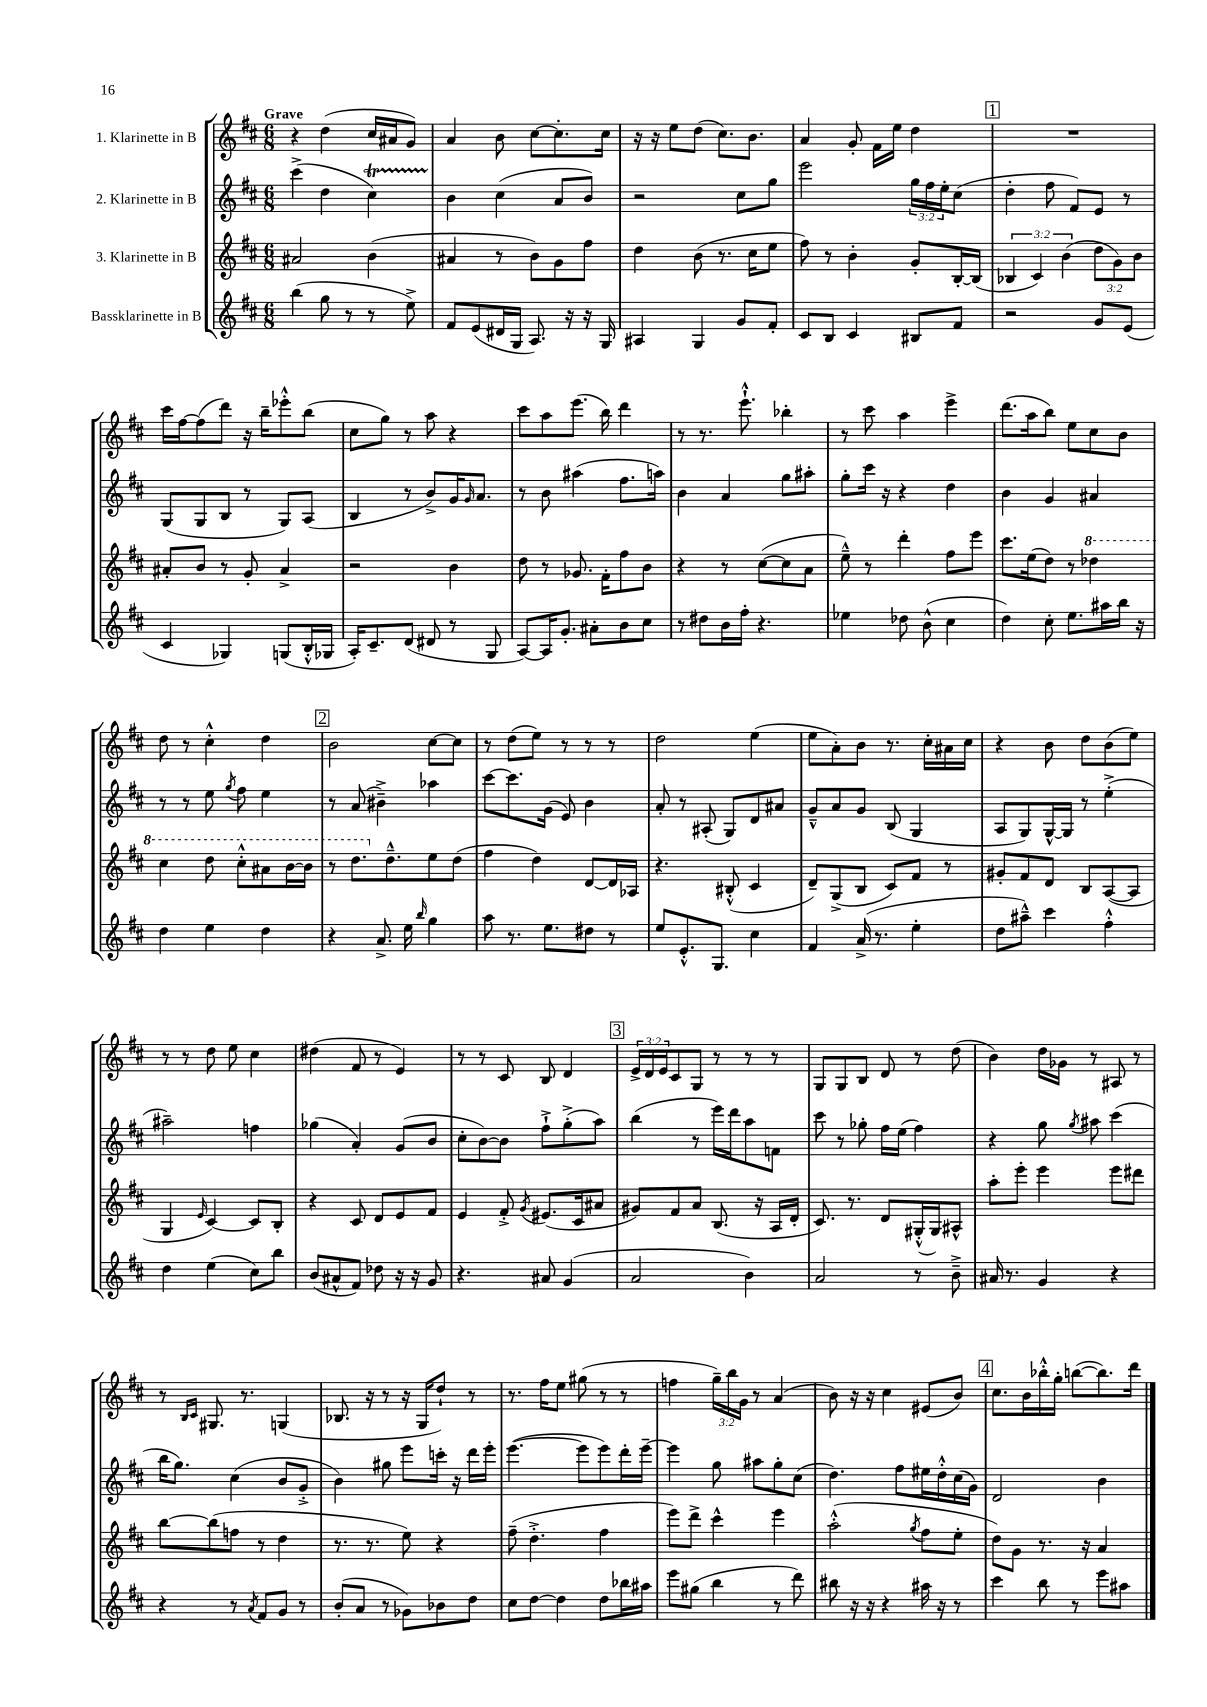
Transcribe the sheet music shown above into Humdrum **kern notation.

**kern	**kern	**kern	**kern
*staff4	*staff3	*staff2	*staff1
*clefG2	*clefG2	*clefG2	*clefG2
*k[f#c#]	*k[f#c#]	*k[f#c#]	*k[f#c#]
*M6/8	*M6/8	*M6/8	*M6/8
(4bb\	2a#/	(4ccc#^\	4r
8gg\	.	4dd\	(4dd\
8r	.	.	.
8r	(4b\	4cc#\)	16cc#/LL
.	.	.	16a#/J
8ee^\)	.	.	8g/J)
=	=	=	=
8f#/L	4a#/	4b\	4a/
(8e/	.	.	.
16d#/L	8r	(4cc#\	8b\
16G/JJ	.	.	.
8.A/)	8b\L)	.	[8cc#\L
.	8g\	8a/L	8.cc#'\]
16r	.	.	.
16r	8ff#\J	8b/J)	.
16G/	.	.	16cc#\Jk
=	=	=	=
4A#/	4dd\	2r	16r
.	.	.	16r
.	.	.	8ee\L
4G/	(8b\	.	(8dd\J
.	8.r	.	8.cc#\L)
8g/L	.	8cc#\L	.
.	16cc#\LK	.	8.b\J
8f#'/J	8ee\J	8gg\J	.
=	=	=	=
8c#/L	8ff#\)	2eee\	4a/
8B/J	8r	.	.
4c#/	4b'\	.	8g'/
.	.	.	16f#\LL
.	.	.	16ee\JJ
8B#/L	8g'/L	24gg\LL	4dd\
.	.	24ff#\	.
.	.	24ee'\J	.
8f#/J	[16B'/L	(8cc#\J	.
.	(16B/]JJ	.	.
=	=	=	=
2r	6B-/	4dd'\	2.r
.	6c#/)	.	.
.	.	8ff#\	.
.	(6b\	.	.
.	.	8f#/L)	.
8g/L	12dd\L	8e/J	.
.	12g\)	.	.
(8e/J	.	8r	.
.	12b\J	.	.
=	=	=	=
4c#/	8a#'/L	(8G/L	16ccc#\LL
.	.	.	[16ff#\J
.	8b/J	8G/	(8ff#\]
4G-/)	8r	8B/J	8ddd\J)
.	8g'/	8r	16r
.	.	.	16bb~\LK
(8G/L	4a#^/	8G/L)	8eee-'^^\
16B'^^/L	.	(8A/J	(8bb\J
16G-/JJ	.	.	.
=	=	=	=
16A'/LK)	2r	4B/	8cc#\L
8.c#~/	.	.	.
.	.	.	8gg\J)
(8d/J	.	8r	8r
8d#/	.	8b^/L)	8aa\
8r	4b\	16g/K	4r
.	.	16qqg/	.
.	.	8.a/J	.
8G/	.	.	.
=	=	=	=
[8A/L)	8dd\	8r	8ccc#\L
16A/]K	8r	8b\	8aa\
8.g'/J	.	.	.
.	8.g-/	(4aa#\	(8.eee\J
8a#'\L	.	.	.
.	16f#'\LK	.	16bb\)
8b\	8ff#\	8.ff#\L	4ddd\
8cc#\J	8b\J	.	.
.	.	16aa\Jk)	.
=	=	=	=
8r	4r	4b\	8r
8dd#\L	.	.	8.r
16b\L	8r	4a/	.
16ff#'\JJ	.	.	8.eee`^^\
4.r	([8cc#\L	.	.
.	8cc#\]	8gg\L	4bb-'\
.	8a\J	8aa#'\J	.
=	=	=	=
4ee-\	8ee~^^\)	8gg'\L	8r
.	8r	16ccc#\Jk	8ccc#\
.	.	16r	.
8dd-\	4ddd'\	4r	4aa\
(8b^^\	.	.	.
4cc#\	8ff#\L	4dd\	4eee^\
.	8eee\J	.	.
=	=	=	=
4dd\)	8.ccc#\L	4b\	(8.ddd\L
.	(16ee\k	.	16aa\k
8cc#'\	8dd\J)	4g/	8bb\J)
8.ee\L	8r	.	8ee\L
.	4ddd-\	4a#/	8cc#\
16aa#\L	.	.	.
16bb\JJ	.	.	8b\J
16r	.	.	.
=	=	=	=
4dd\	4ccc#\	8r	8dd\
.	.	8r	8r
4ee\	8ddd\	8ee\	4cc#'^^\
.	.	8qgg/	.
.	8ccc#'^^\L	8ff#\	.
4dd\	8aa#\	4ee\	4dd\
.	[16bb\L	.	.
.	16bb\]JJ	.	.
=	=	=	=
4r	8r	8r	2b\
.	8.ddd\L	(8a/	.
8.a^/	.	4b#~^\)	.
.	8.dd~^^\	.	.
16ee\	.	.	.
16qqbb/	.	.	.
4gg\	8ee\	4aa-\	[8cc#\L
.	(8dd\J	.	8cc#\]J
=	=	=	=
8aa\	4ff#\	[8ccc#\L	8r
8.r	.	8.ccc#\]	(8dd\L
.	4dd\)	.	8ee\J)
8.ee\L	.	(16g\Jk	.
.	.	8e/)	8r
8dd#\J	[8d/L	4b\	8r
8r	16d/]L	.	8r
.	16A-/JJ	.	.
=	=	=	=
8ee/L	4.r	8a'/	2dd\
8.e'^^/	.	8r	.
.	.	(8A#'/	.
8.G/J	.	.	.
.	(8B#'^^/	8G/L)	.
4cc#\	4c#/	8d/	(4ee\
.	.	8a#/J	.
=	=	=	=
4f#/	8d~/L)	8g~^^/L	8ee\L
.	(8G^/	8a/	8a'\)
(16a^/	8B/J	8g/J	8b\J
8.r	.	.	.
.	8c#/L)	(8B/	8.r
4ee'\	8f#/J	4G/	.
.	.	.	16cc#'\LL
.	8r	.	16a#\
.	.	.	16cc#\JJ
=	=	=	=
8dd\L	8g#'/L	8A/L	4r
8aa#~^^\J)	8f#/	8G/)	.
4ccc#\	8d/J	[16G^^/L	8b\
.	.	16G/]JJ	.
.	8B/L	8r	8dd\L
4ff#'^^\	([8A/	(4ee'^\	(8b\
.	8A/]J	.	8ee\J)
=	=	=	=
4dd\	4G/	2aa#~\)	8r
.	.	.	8r
.	16qqe/	.	.
(4ee\	[4c#/)	.	8dd\
.	.	.	8ee\
8cc#\L)	8c#/]L	4ff\	4cc#\
8bb\J	8B'/J	.	.
=	=	=	=
(8b/L	4r	(4gg-\	(4dd#\
8a#^^/	.	.	.
8f#/J)	8c#/	4a'/)	8f#/
8dd-\	8d/L	.	8r
16r	8e/	(8g/L	4e/)
16r	.	.	.
8g/	8f#/J	8b/J	.
=	=	=	=
4.r	4e/	8cc#'\L	8r
.	.	[8b\)	8r
.	8f#'^/	8b\]J	8c#/
.	8qg/	.	.
8a#/	(8.e#/L	8ff#`^\L	8B/
(4g/	.	(8gg'^\	4d/
.	16c#/k	.	.
.	8a#/J	8aa\J)	.
=	=	=	=
2a/	8g#/L)	(4bb\	24e^/LL
.	.	.	24d/
.	.	.	24e/J
.	8f#/	.	8c#/
.	8a/J	8r	8G/J
.	(8.B/	16eee\LL)	8r
.	.	16ddd\J	.
4b\)	.	8aa\	8r
.	16r	.	.
.	16A/LL	8f\J	8r
.	16d'/JJ	.	.
=	=	=	=
2a/	8.c#/)	8ccc#\	8G/L
.	.	8r	8G/
.	8.r	.	.
.	.	8gg-'\	8B/J
.	8d/L	16ff#\LL	8d/
.	.	(16ee\JJ	.
8r	(16G#'^^/L	4ff#\)	8r
.	16G#/J)	.	.
8b~^\	8A#^^/J	.	(8dd\
=	=	=	=
16a#/	8aa'\L	4r	4b\)
8.r	.	.	.
.	8eee'\J	.	.
4g/	4eee\	8gg\	16dd\LL
.	.	.	16g-\JJ
.	.	8qgg/	.
.	.	8aa#\	8r
4r	8eee\L	(4ccc#\	8A#/
.	8ddd#\J	.	8r
=	=	=	=
4r	[8bb\L	16bb\LK	8r
.	.	8.gg\J)	.
.	.	.	16qqB/LL
.	.	.	16qqc#/JJ
.	(8bb\]	.	8.G#/
8r	8ff\J	(4cc#\	.
.	.	.	8.r
8qa/	.	.	.
8f#/L	8r	.	.
8g/J	4dd\	8b/L	(4G/
8r	.	8g'^/J	.
=	=	=	=
(8b'/L	8.r	4b\)	8.B-/
8a/J	.	.	.
.	8.r	.	16r
8r	.	8gg#\	8r
8g-\L)	8ee\)	8eee\L	16r
.	.	.	16G/LK
8b-\	4r	16ccc'\Jk	8dd`/J)
.	.	16r	.
8dd\J	.	16ddd\LL	8r
.	.	16eee'\JJ	.
=	=	=	=
8cc#\L	(8ff#~\	([4.eee\	8.r
[8dd\J	4.dd'^\	.	.
.	.	.	16ff#\LK
4dd\]	.	.	8ee\J
.	.	8eee\]L	(8gg#\
8dd\L	4ff#\	8eee\)	8r
16bb-\L	.	16ddd'\L	8r
16aa#\JJ	.	[16eee~\JJ	.
=	=	=	=
8eee\L	8eee\L)	4eee\]	4ff\
(8gg#\J	8ddd^\J	.	.
4bb\	4ccc#^^\	8gg\	24gg~\LL)
.	.	.	24bb\
.	.	.	24g\JJ
.	.	8aa#\L	8r
8r	4eee\	8gg'\	(4a/
8ddd\)	.	(8cc#\J	.
=	=	=	=
8bb#\	(2aa'^^\	4.dd\)	8b\)
16r	.	.	16r
16r	.	.	16r
4r	.	.	4cc#\
.	.	8ff#\L	.
.	8qgg/	.	.
16aa#\	8ff#\L	16ee#\L	(8e#/L
16r	.	16dd'^^\	.
8r	8ee'\J	(16cc#\	8b/J)
.	.	16g\JJ)	.
=	=	=	=
4ccc#\	8dd\L)	2d/	8.cc#\L
.	8g\J	.	.
.	.	.	16b\L
8bb\	8.r	.	16bb-'^^\
.	.	.	16gg'\JJ
8r	.	.	([8bb\L
.	16r	.	.
8eee\L	4a/	4b\	8.bb\])
8aa#\J	.	.	.
.	.	.	16ddd\Jk
==	==	==	==
*-	*-	*-	*-
